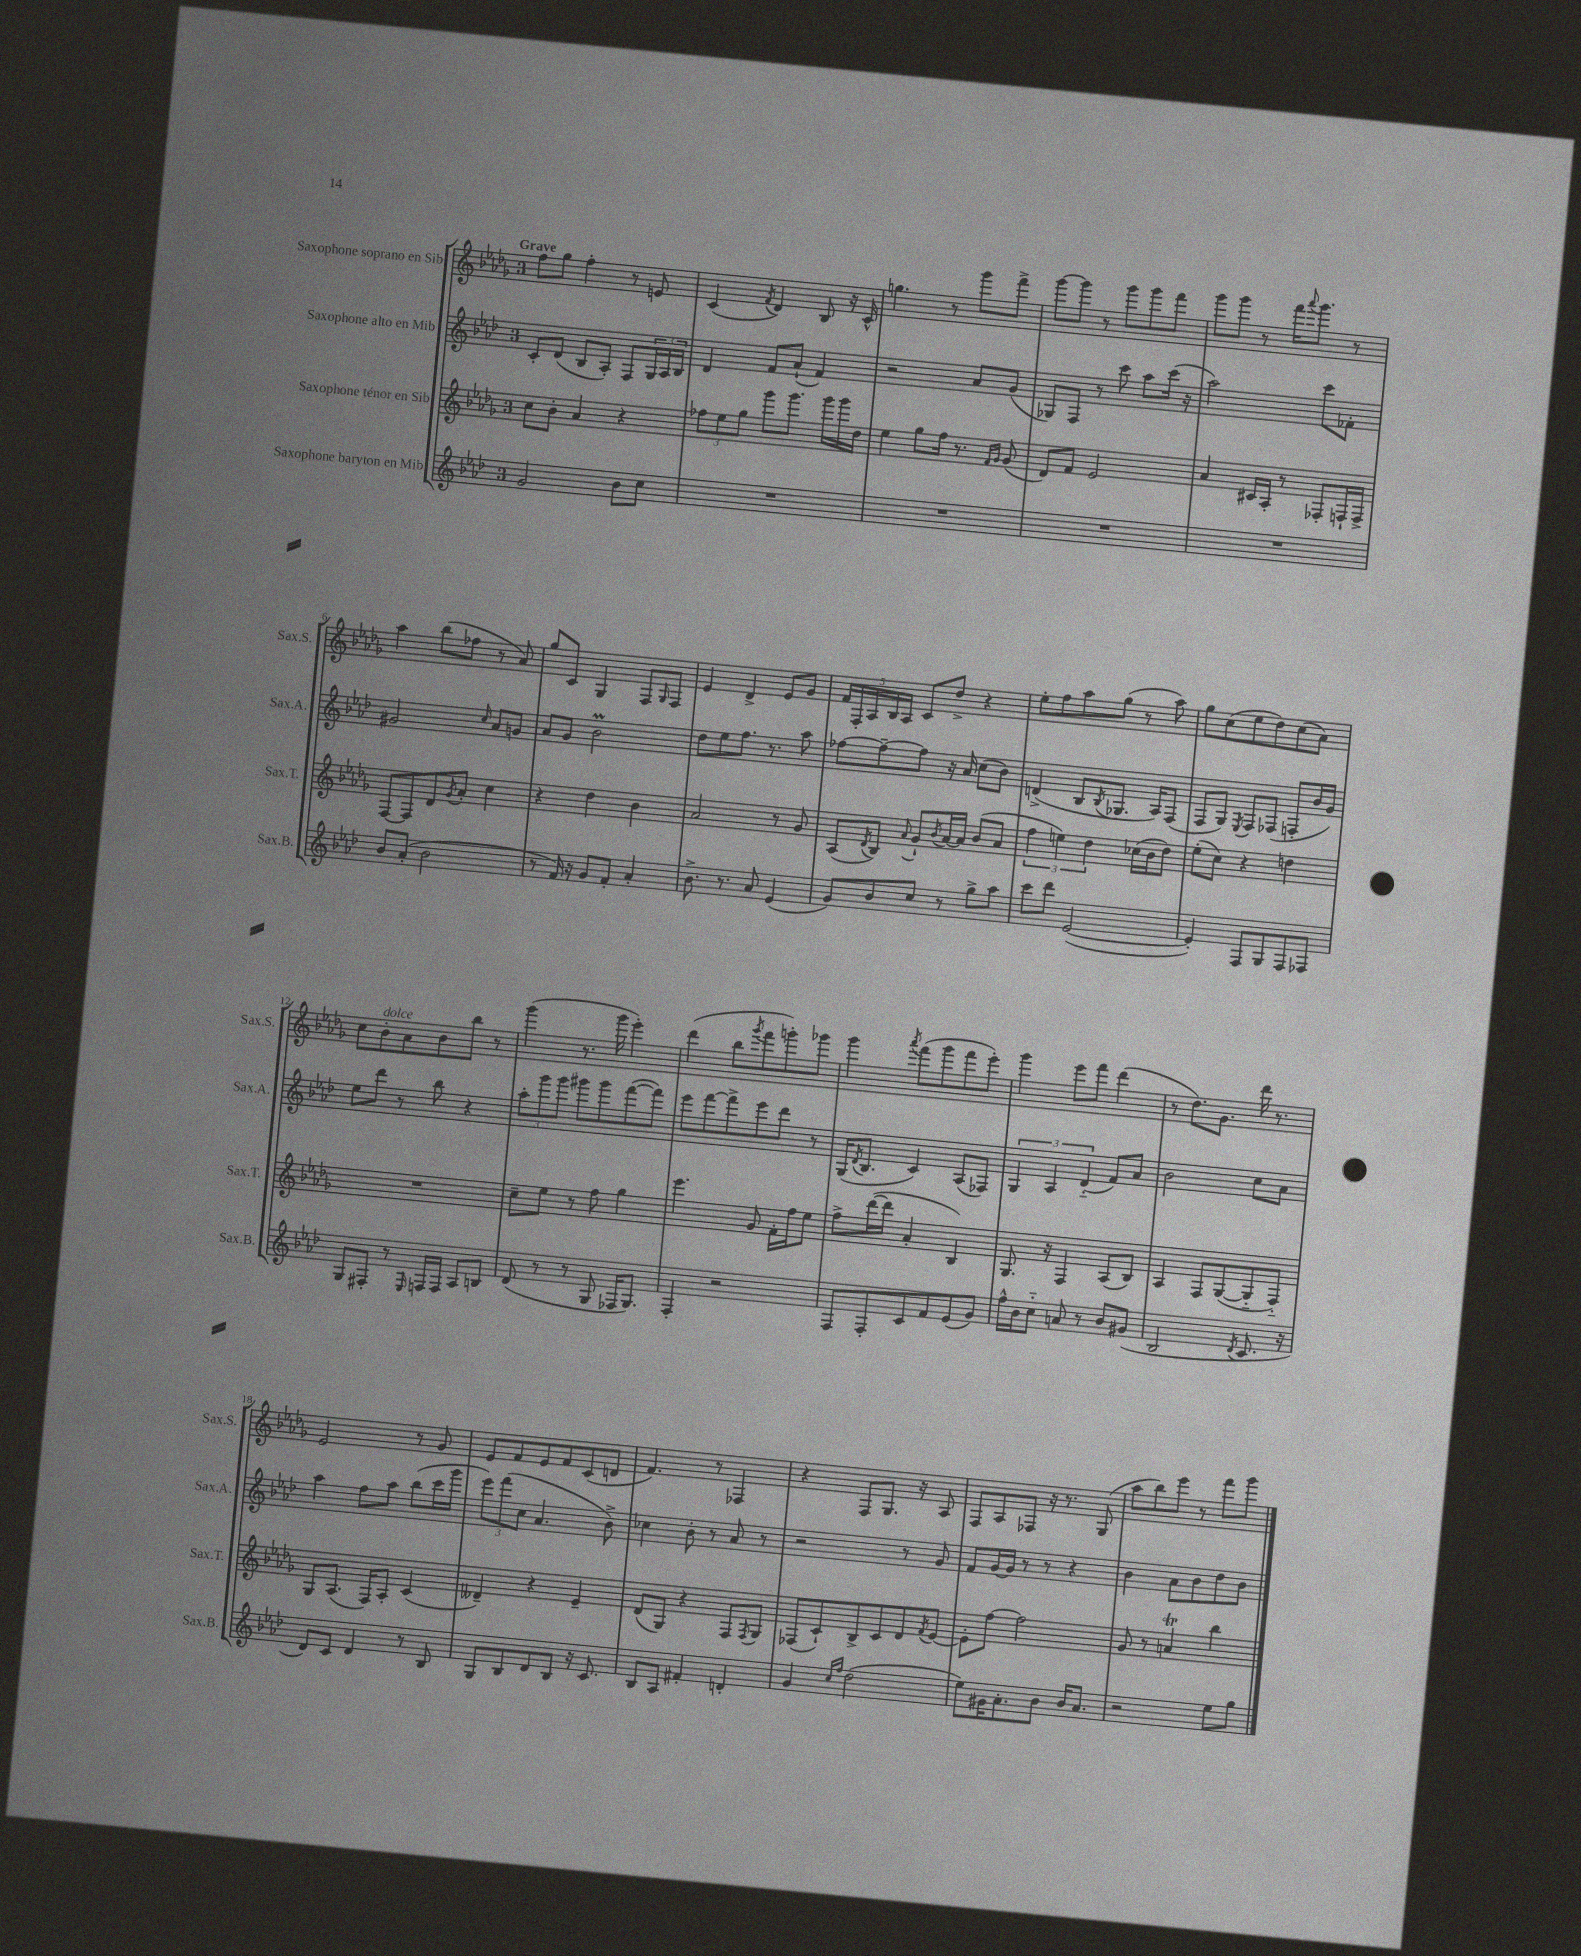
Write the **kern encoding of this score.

**kern	**kern	**kern	**kern
*staff4	*staff3	*staff2	*staff1
*clefG2	*clefG2	*clefG2	*clefG2
*k[b-e-a-d-]	*k[b-e-a-d-g-]	*k[b-e-a-d-]	*k[b-e-a-d-g-]
*M3/4	*M3/4	*M3/4	*M3/4
2g	8cc	8c'	8ff
.	8b-'	(8d-	8gg-
.	4a-	8B-	4ff'
.	.	8A-')	.
8b-	4r	8F	8r
8cc	.	24G	8e
.	.	24A-	.
.	.	24B-	.
=	=	=	=
2.r	12ff-	4d-	(4c
.	12ee-	.	.
.	12gg-	.	.
.	.	.	8qf
.	8ggg-	8f	4d-)
.	8.ggg-	(8a-`	.
.	.	4f)	8B-
.	16ggg-	.	.
.	16ggg-	.	16r
.	16dd-	.	16c^^
=	=	=	=
2.r	4ee-	2r	4.gg
.	8gg-	.	.
.	16ff	.	8r
.	8.r	.	.
.	.	8a-	8ggg-
.	16qqf	.	.
.	16qqg-	.	.
.	(8g-	(8g	8fff^
=	=	=	=
2.r	8d-)	8G-)	[8ggg-
.	8f	8F	8ggg-]
.	2e-	8r	8r
.	.	8ccc	8ggg-
.	.	8aa-	8ggg-
.	.	(16ccc	8fff
.	.	16r	.
=	=	=	=
2.r	4a-	2aa-)	8ggg-
.	.	.	8ggg-
.	16c#	.	8r
.	16A-'	.	.
.	8r	.	16fff
.	.	.	8qqaaa-
.	.	.	8.ggg-
.	8F-'	8ccc	.
.	16F`	8f-'	8r
.	16F^	.	.
=	=	=	=
8b-	[8F	2g#	4aa-
(8a-'	8F]	.	.
2b-	8d-	.	(8bb-
.	8qg-	.	.
.	8a-'	.	8ff-
.	.	16qqcc	.
.	4cc	8a-	8r
.	.	8g	8a-)
=	=	=	=
8r	4r	8a-	8gg-
16f)	.	8g	8c
16r	.	.	.
8g	4dd-	2b-	4G-
8f'	.	.	.
4a-'	4b-	.	8F
.	.	.	16qqG-
.	.	.	8F
=	=	=	=
8.b-^	2a-	8dd-	4e-
.	.	8ee-	.
8.r	.	.	.
.	.	8.ff	4d-^
8a-	.	.	.
.	.	8.r	.
(4e-	8r	.	8e-
.	8g-	8aa-	8g-
=	=	=	=
8g)	(8A-	[8ff-	20f
.	.	.	20F'
.	.	.	20A-
.	8qd-	.	.
8b-	8B-)	8ff-~_	.
.	.	.	20B-
.	.	.	20A-
.	8qqa-	.	.
8cc	8g-`	8ff-]	8c
.	8qb-	.	.
8r	[16a-	16r	8dd-^
.	16a-]	16a-	.
8gg^	(8b-	(8cc	4r
8aa-	8a-	8b-)	.
=	=	=	=
8ccc	6ff	(4d^	8ee-'
8ddd-	.	.	8ff
.	6ee)	.	.
([2e-	.	8B-	8aa-
.	6dd-	.	.
.	.	8qB-	.
.	.	8.G-	(8gg-
.	(16cc-	.	8r
.	16b-	16A-)	.
.	8dd-)	(8F	8aa-)
=	=	=	=
4e-'])	(8ee-'	8F	8gg-
.	8cc)	8G)	(8cc
.	.	8qE-	.
8F	4r	8F	8ee-
8G	.	(8F-	8dd-)
8F	4dd	8F'	(8cc
8F-	.	16b-	8a-)
.	.	16g)	.
=	=	=	=
8G	2.r	8ee-	8cc
8F#'	.	8ddd-	8b-'
8r	.	8r	8a-
16qqE-	.	.	.
16F	.	8bb-	8b-
16F	.	.	.
8A-	.	4r	8bb-
8B	.	.	8r
=	=	=	=
(8d-	8cc~	12aa-'	(4ggg-
.	.	12ggg	.
8r	8ee-	.	.
.	.	12ggg	.
8r	8r	8ggg#	8.r
8G	8ff	8ggg#	.
.	.	.	16ggg-
16F-	4gg-	([8fff	4eee-')
8.G)	.	.	.
.	.	8fff])	.
=	=	=	=
4F'	4.eee-	8eee-	(4ddd-
.	.	[8fff	.
2r	.	8fff^]	8bb-
.	.	.	8qggg-
.	8g-	8eee-	8fff
.	16f'	8ddd-	8ggg')
.	16ff	.	.
.	8ee-	8r	8ggg-
=	=	=	=
8F	8ff^	(16G	4ggg-
.	.	8qd-	.
.	.	8.B-	.
8F'	([16ddd-	.	.
.	16ddd-]	.	.
.	.	.	8qaaa-
8c	4a-'	4c)	(8fff
8f	.	.	8ggg-
(8e-	4B-)	(8A-	8fff
8g)	.	8F-)	8eee-')
=	=	=	=
16ff^^	8.G-	6G	4ggg-
16b-	.	.	.
8cc'~	.	.	.
.	.	6A-	.
.	16r	.	.
8a	4F	.	8eee-
.	.	(6d-'~	.
8r	.	.	8fff
8b-	(8A-	8f)	(4ddd-
(8g#	8B-)	8a-	.
=	=	=	=
2B-	4A-	2b-	8r
.	.	.	8.dd-)
.	8F	.	.
.	.	.	8.g-
.	([8G-	.	.
8qd-	.	.	.
8.c	8G-'~]	8cc	16ddd-
.	.	.	8.r
.	8F'~)	8a-	.
16r	.	.	.
=	=	=	=
8d-)	8G-	4aa-	2e-
8c	(8.A-	.	.
4d-	.	8ff	.
.	16F)	.	.
.	8A-'	8aa-	.
8r	(4c	(8bb-	8r
8B-	.	16ccc	8g-
.	.	16ggg	.
=	=	=	=
8G	4d--~)	12eee-)	8e-
.	.	(12fff	.
8B-	.	.	8f
.	.	12cc	.
8d-	4r	4.a-	8e-
8B-	.	.	8f
16r	4e-~	.	(8c
8.c	.	.	.
.	.	8b-^)	8d
=	=	=	=
8B-	(8d-	4cc-	4.f)
8A-	8G-)	.	.
4f#'	4r	8b-'	.
.	.	8r	8r
4d'	8F	8a-	4F-
.	8qF	.	.
.	8G-	8r	.
=	=	=	=
4g	(8F-	2r	4r
.	8c`)	.	.
16qqcc	.	.	.
16qqff	.	.	.
(2dd-	8B-^	.	8F
.	8c	.	8.G-
.	8d-	8r	.
.	.	.	16r
.	8qf	.	.
.	[8e-	8g	8A-
=	=	=	=
8ee-)	8e-']	8f	8F
16g#	[8ff	[16g	8A-
8.a-'	.	16g]	.
.	2ff]	8r	8F-
8b-	.	8r	16r
.	.	.	8.r
16b-	.	4r	.
8.a-	.	.	.
.	.	.	(8G-
=	=	=	=
2r	8g-	4b-	8aa-
.	8r	.	8bb-)
.	4a	8a-	8eee-
.	.	8b-	8r
8ee-	4bb-	8dd-	8fff
8gg	.	8b-	8ggg-
==	==	==	==
*-	*-	*-	*-
